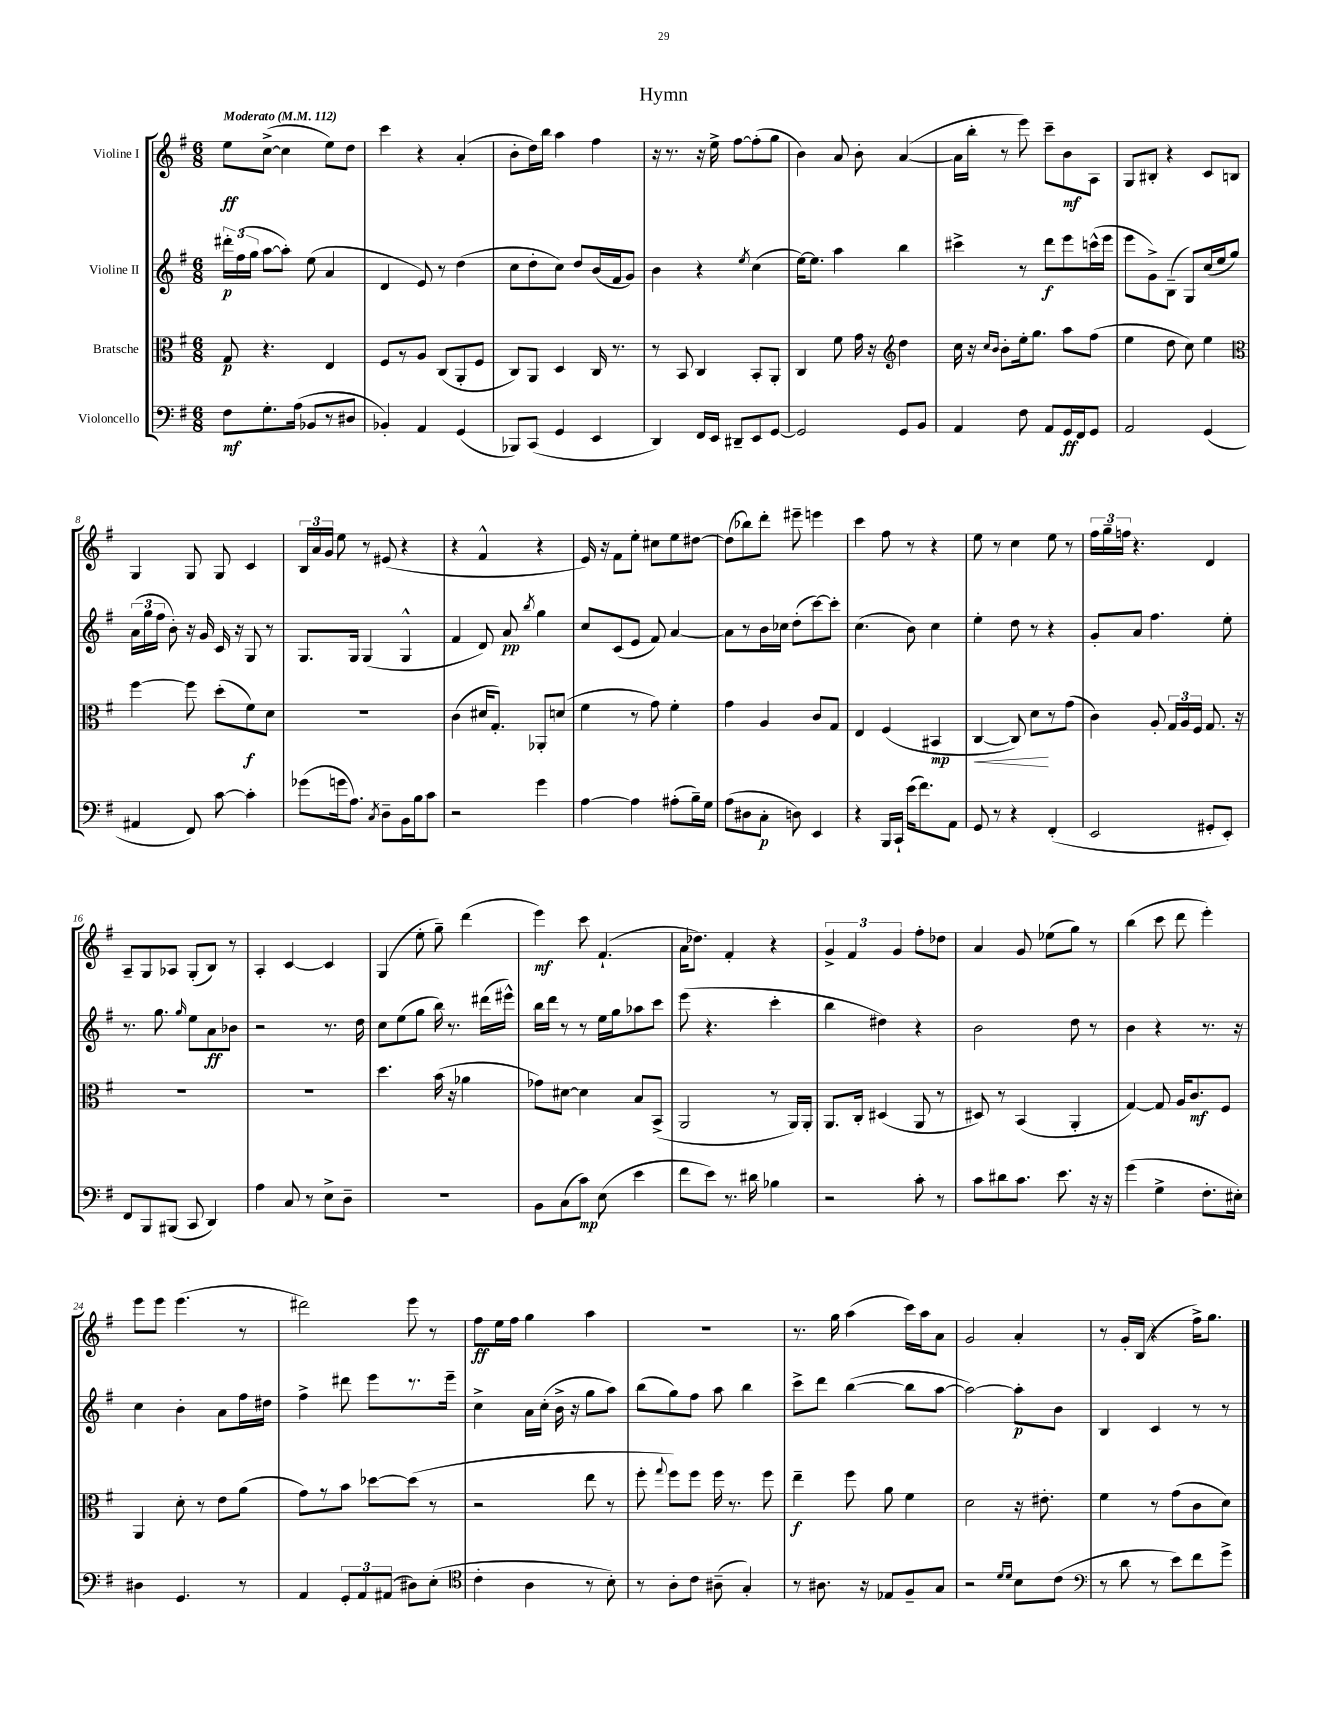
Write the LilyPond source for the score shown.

\header { title = "Hymn" }
<<
\new StaffGroup <<
\new Staff = "s0" \with { instrumentName = "Violine I" } {
    \clef treble \key g \major \numericTimeSignature \time 6/8 \tempo "Moderato" 4 = 112
    \autoBeamOff e''8[\ff c''8]~->( c''4 e''8[) d''8] |
    c'''4 r4 a'4-.( |
    b'8[-. d''16) b''16] a''4 fis''4 |
    r16 r8. r16 e''16-> fis''8[~ fis''8-.( g''8] |
    b'4) a'8 b'8-. a'4~( |
    a'16[ b''16]-. r8 e'''8) c'''8[-- b'8\mf a8] |
    g8[ bis8]-. r4 c'8[ b8] |
    g4 g8 g8 c'4 |
    \tuplet 3/2 { b16[ a'16 g'16] } e''8 r8 eis'8( r4 |
    r4 fis'4-^ r4 |
    e'16) r16 fis'8[ e''8]-. cis''8[ e''8 dis''8]~ |
    dis''8[( bes''8) d'''8]-. eis'''8-- e'''4 |
    c'''4 fis''8 r8 r4 |
    e''8 r8 c''4 e''8 r8 |
    \tuplet 3/2 { fis''16[ g''16-- f''16] } r4. d'4 |
    a8[-- g8 aes8] g8[-.( b8]) r8 |
    a4-. c'4~ c'4 |
    g4( e''8-. g''8--) d'''4( |
    e'''4\mf) c'''8 fis'4.-!( |
    a'16[ des''8.]) fis'4-. r4 |
    \tuplet 3/2 { g'4-> fis'4 g'4 } fis''8[-. des''8] |
    a'4 g'8 ees''8[( g''8]) r8 |
    b''4( c'''8 d'''8 e'''4-.) |
    e'''8[ e'''8] e'''4.( r8 |
    dis'''2) e'''8 r8 |
    fis''8[\ff e''16 fis''16] g''4 a''4 |
    R2. |
    r8. g''16 a''4( c'''16[) a''16 a'8] |
    g'2 a'4-. |
    r8 g'16[-. b16]( r4 fis''16[->) g''8.] \bar "|." |
}
\new Staff = "s1" \with { instrumentName = "Violine II" } {
    \clef treble \key g \major \numericTimeSignature \time 6/8
    \autoBeamOff \tuplet 3/2 { dis'''16[-.\p fis''16( g''16] } a''8[~ a''8]-.) e''8( a'4 |
    d'4 e'8) r8 d''4( |
    c''8[ d''8-. c''8]) d''8[ b'16( fis'16 g'8]) |
    b'4 r4 \acciaccatura { e''8 } c''4( |
    e''16[~) e''8.] a''4 b''4 |
    cis'''4-> r8 d'''8[\f e'''8 c'''16-^( e'''16] |
    e'''8[ g'8->) b8]--( g8[) c''16( e''16 g''8]) |
    \tuplet 3/2 { a'16[( g''16 fis''16] } b'8-.) r16 g'16 c'16 r16 g8 r8 |
    g8.[ g16] g4( g4-^ |
    fis'4 d'8) a'8\pp \acciaccatura { b''8 } g''4 |
    c''8[ c'8( e'8] fis'8) a'4~ |
    a'8[ r8 b'16 ces''16] d''8[-.( c'''8~) c'''8]-. |
    c''4.( b'8) c''4 |
    e''4-. d''8 r8 r4 |
    g'8[-. a'8] fis''4. e''8-. |
    r8. g''8. \grace { g''16 } e''8[ a'8\ff bes'8] |
    r2 r8. d''16 |
    c''8[ e''8( g''8] b''16) r8. dis'''16[( eis'''16]-^) |
    b''16[ d'''16] r8 r8 e''16[ g''16 aes''8 c'''8] |
    e'''8( r4. c'''4-. |
    b''4 dis''4) r4 |
    b'2 d''8 r8 |
    b'4 r4 r8. r16 |
    c''4 b'4-. a'8[ fis''16 dis''16] |
    fis''4-> dis'''8 e'''8[ r8. e'''16]-- |
    c''4-> a'16[ c''16]-.( b'16-> r16 g''8[ a''8]) |
    b''8[( g''8) fis''8] a''8 b''4 |
    c'''8[-> d'''8] b''4~( b''8[ a''8]~ |
    a''2~) a''8[-.\p b'8] |
    b4 c'4 r8 r8 \bar "|." |
}
\new Staff = "s2" \with { instrumentName = "Bratsche" } {
    \clef alto \key g \major \numericTimeSignature \time 6/8
    \autoBeamOff g8\p r4. e4 |
    fis8[ r8 a8] c8[( a,8-. fis8] |
    c8[) a,8] d4 c16 r8. |
    r8 b,8 c4 b,8[-. a,8]-. |
    c4 fis'8 g'16 r16 \clef treble d''4 |
    c''16 r16 \grace { c''16[ b'16] } b'8[-. e''16-. g''8.] a''8[ fis''8]( |
    e''4 d''8 c''8) e''4 |
    \clef alto fis''4~ fis''8 d''8[-.( fis'8\f) d'8] |
    R2. |
    c'4( dis'16[ g8.]-.) aes,8[-. d'8]( |
    fis'4 r8 g'8) fis'4-. |
    g'4 a4 c'8[ g8] |
    e4 fis4( bis,4\mp |
    c4~\< c8) d'8[\! r8 g'8]( |
    c'4) a8-. \tuplet 3/2 { g16[ a16 fis16] } g8. r16 |
    R2. |
    R2. |
    d''4. b'16( r16 aes'4 |
    ges'8[) dis'8]~ dis'4 b8[ b,8]->( |
    a,2 r8 a,16[) a,16]-. |
    a,8.[ c16]-. dis4( a,8 r8 |
    dis8) r8 b,4( a,4-. |
    g4~) g8 a16[ c'8.\mf fis8] |
    a,4 d'8-. r8 e'8[ a'8]( |
    g'8[) r8 b'8] des''8[~ des''8]( r8 |
    r2 e''8 r8 |
    fis''8-. \appoggiatura { g''8 } fis''8[) fis''8] fis''16 r8. fis''8 |
    e''4--\f fis''8 a'8 fis'4 |
    d'2 r16 eis'8.-. |
    fis'4 r8 g'8[( c'8 d'8]) \bar "|." |
}
\new Staff = "s3" \with { instrumentName = "Violoncello" } {
    \clef bass \key g \major \numericTimeSignature \time 6/8
    \autoBeamOff fis8[\mf g8.-. a16]( bes,8[ r8 dis8] |
    bes,4-.) a,4 g,4( |
    bes,,8[) c,8]( g,4 e,4 |
    d,4) fis,16[ e,16] dis,8[-- e,8 g,8]~ |
    g,2 g,8[ b,8] |
    a,4 fis8 a,8[ g,16\ff fis,16 g,8] |
    a,2 g,4( |
    ais,4 fis,8) c'8~ c'4-. |
    ges'8[( g'16 a8.]) \acciaccatura { c8 } d8[-- b,16 b16 c'8] |
    r2 g'4 |
    a4~ a4 ais8[-.( b16--) g16] |
    a8[( dis8 c8]-.\p d8) e,4 |
    r4 b,,16[ c,16]-! e'16[( fis'8.) a,8] |
    g,8 r8 r4 fis,4-.( |
    e,2 gis,8[-. e,8]-.) |
    fis,8[ b,,8 bis,,8]( c,8 d,4) |
    a4 c8 r8 e8[-> d8]-- |
    R2. |
    b,8[ c8( c'8]\mp) e8( e'4 |
    fis'8[ e'8]) r8. dis'16 bes4 |
    r2 c'8-. r8 |
    c'8[ dis'8 c'8.] e'8. r16 r16 |
    g'4( g4-> fis8.[-. eis16]-.) |
    dis4 g,4. r8 |
    a,4 \tuplet 3/2 { g,8[-. a,8 ais,8]( } dis8[) e8]-.( |
    \clef tenor c'4-. a4 r8 b8-.) |
    r8 a8[-. c'8] ais8--( g4-.) |
    r8 ais8. r16 ees8[ fis8-- g8] |
    r2 \grace { d'16[ d'16] } b8[ c'8]( |
    \clef bass r8 d'8 r8 e'8[) fis'8 g'8]-> \bar "|." |
}
>>
>>
